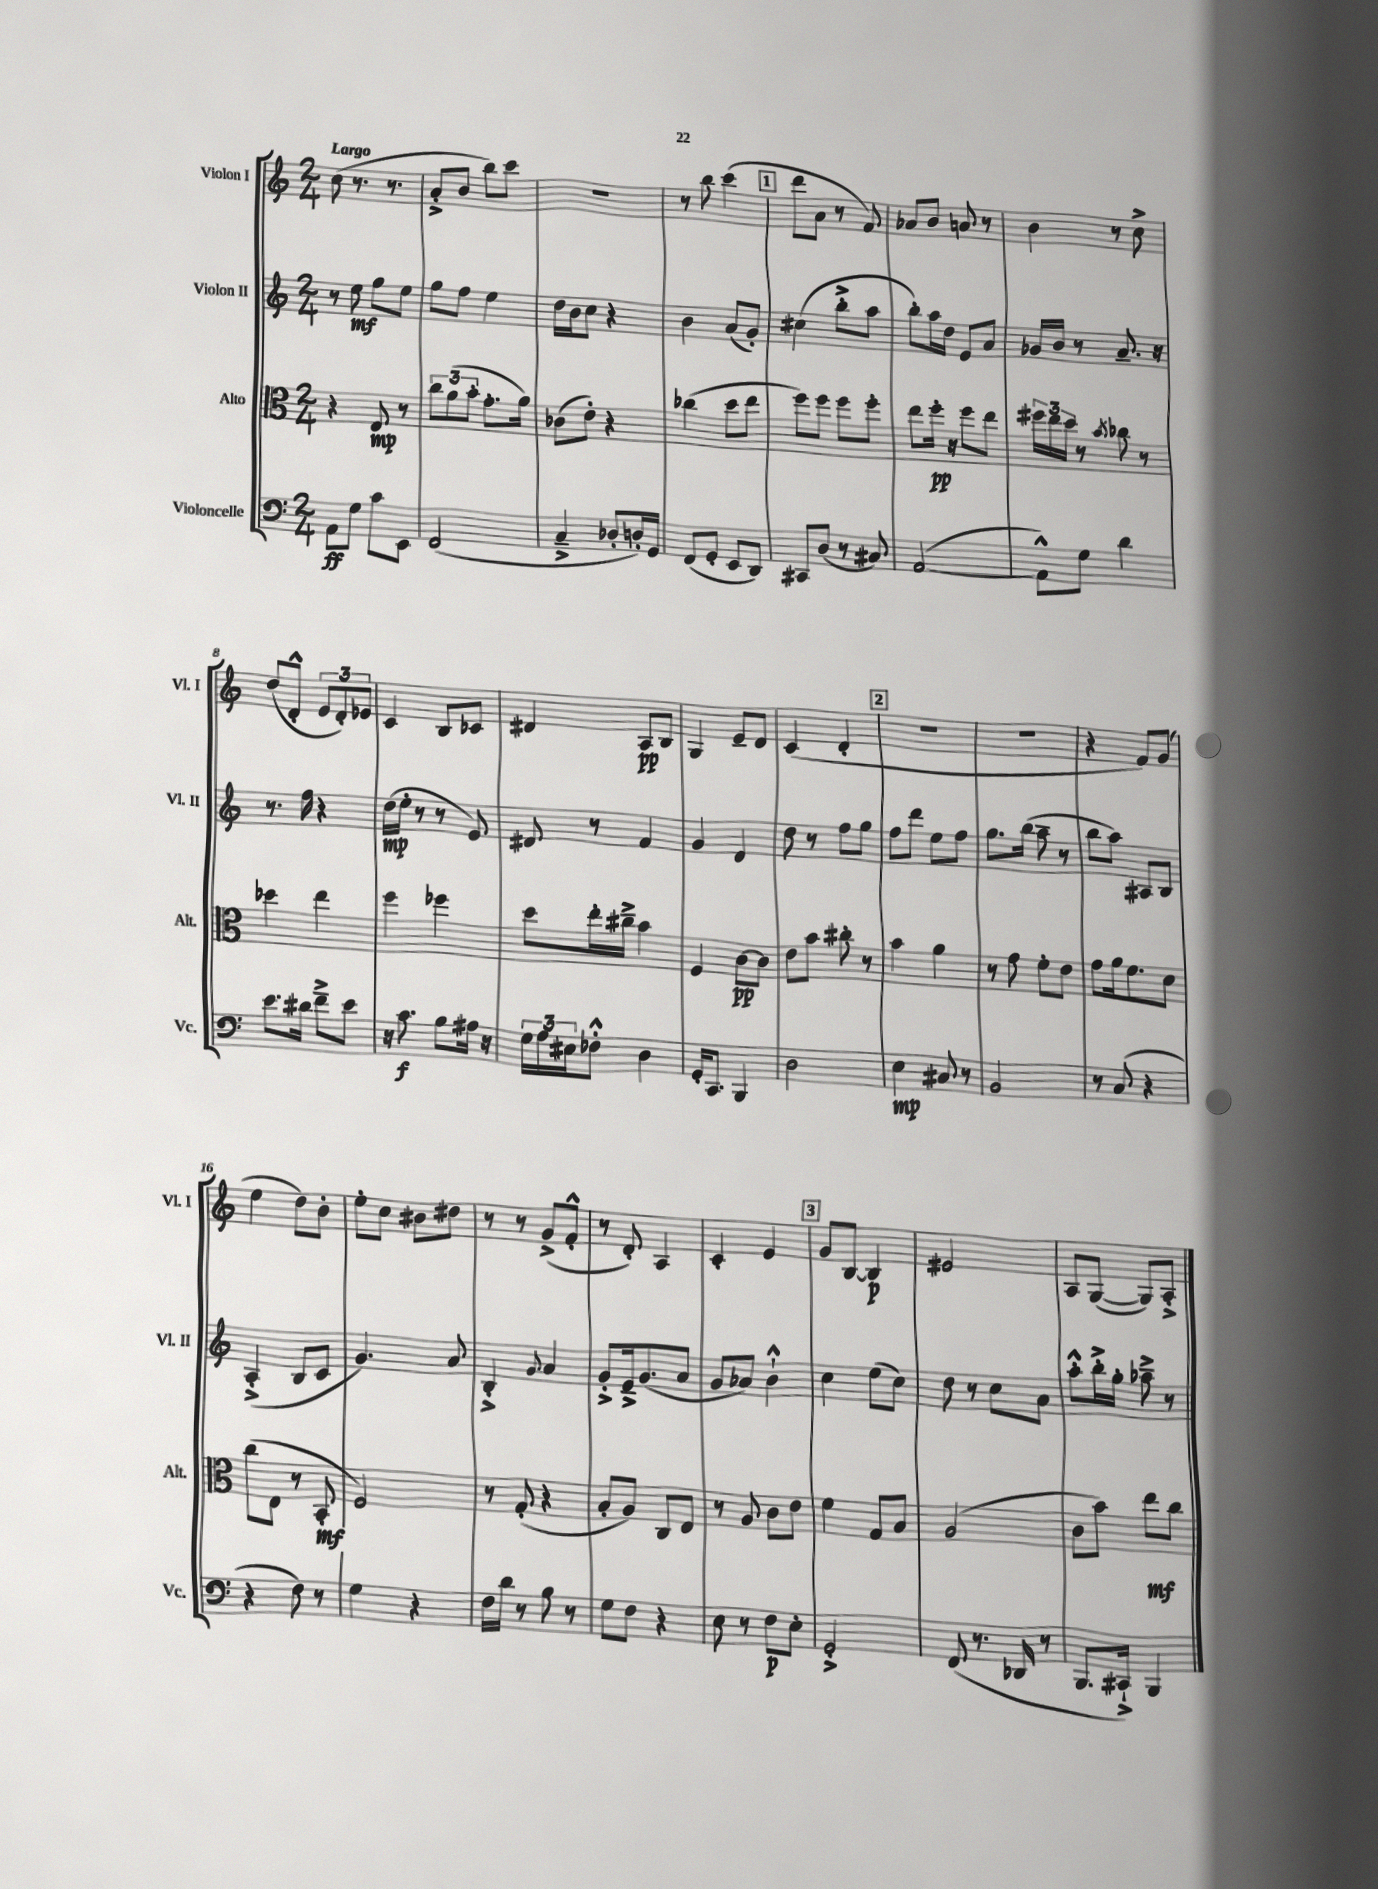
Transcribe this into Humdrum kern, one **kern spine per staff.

**kern	**dynam	**kern	**dynam	**kern	**dynam	**kern	**dynam
*part4	*part4	*part3	*part3	*part2	*part2	*part1	*part1
*staff4	*staff4	*staff3	*staff3	*staff2	*staff2	*staff1	*staff1
*I"Violoncelle	*	*I"Alto	*	*I"Violon II	*	*I"Violon I	*
*I'Vc.	*	*I'Alt.	*	*I'Vl. II	*	*I'Vl. I	*
*clefF4	*	*clefC3	*	*clefG2	*	*clefG2	*
*k[]	*	*k[]	*	*k[]	*	*k[]	*
*M2/4	*	*M2/4	*	*M2/4	*	*M2/4	*
=1	=1	=1	=1	=1	=1	=1	=1
!	!	!	!	!	!	!LO:TX:a:B:t=Largo	!
8AA\L	ff	4r	.	8r	.	(8cc\	.
8G\J	.	.	.	8ee\	mf	8.r	.
8c\L	.	8E/	mp	8gg\L	.	.	.
.	.	.	.	.	.	8.r	.
8EE\J	.	8r	.	8ee\J	.	.	.
=2	=2	=2	=2	=2	=2	=2	=2
(2FF/	.	12cc\L	.	8gg\L	.	8a'^/L	.
.	.	(12a\	.	.	.	.	.
.	.	.	.	8ff\J	.	8b/J	.
.	.	12b'\J	.	.	.	.	.
.	.	8.g'\L	.	4ee\	.	8bb\L)	.
.	.	.	.	.	.	8ccc\J	.
.	.	16a\Jk)	.	.	.	.	.
=3	=3	=3	=3	=3	=3	=3	=3
4C~^/	.	(8c-X\L	.	16dd\LL	.	2r	.
.	.	.	.	16b\J	.	.	.
.	.	8e'\J)	.	8cc\J	.	.	.
8D-X'/L	.	4r	.	4r	.	.	.
16Dn'/L)	.	.	.	.	.	.	.
16GG/JJ	.	.	.	.	.	.	.
=4	=4	=4	=4	=4	=4	=4	=4
(8FF/L	.	(4cc-X\	.	4b\	.	8r	.
8GG'/J	.	.	.	.	.	8bb\	.
8EE/L	.	8dd\L	.	(8a/L	.	(4ccc\	.
8DD/J)	.	8ee\J	.	8g'/J)	.	.	.
!!LO:REH:place=s1:t=1
=5	=5	=5	=5	=5	=5	=5	=5
8CC#X/L	.	8ff\L)	.	(4cc#X\	.	8ddd\L	.
(8D/J	.	8ff\J	.	.	.	8a\J	.
8r	.	8ff\L	.	8bb'^\L	.	8r	.
8C#X/)	.	8ff'\J	.	8aa\J	.	8f/)	.
=6	=6	=6	=6	=6	=6	=6	=6
([2AA/	.	8ee\L	.	8bb'\L)	.	8a-X/L	.
.	.	16ff'\Jk	pp	16aa\L	.	8b/J	.
.	.	16r	.	16dd\JJ	.	.	.
.	.	8ff\L	.	8e/L	.	8an/	.
.	.	8ee\J	.	8a/J	.	8r	.
=7	=7	=7	=7	=7	=7	=7	=7
8AA^^\L])	.	24ff#X\LL	.	16g-X/LL	.	4b\	.
.	.	24ee\	.	.	.	.	.
.	.	.	.	16b/JJ	.	.	.
.	.	24dd\JJ	.	.	.	.	.
8G\J	.	8r	.	8r	.	.	.
.	.	8qb/	.	.	.	.	.
4d\	.	8cc-X\	.	8.a~/	.	8r	.
.	.	8r	.	.	.	8cc^\	.
.	.	.	.	16r	.	.	.
!!LO:LB:g=z
=8	=8	=8	=8	=8	=8	=8	=8
8.e\L	.	4dd-X\	.	8.r	.	(8dd/L	.
.	.	.	.	.	.	8d'^^/J	.
16d#X\Jk	.	.	.	16ff\	.	.	.
8f~^\L	.	4ee\	.	4r	.	12e/L	.
.	.	.	.	.	.	12d'/)	.
8e\J	.	.	.	.	.	.	.
.	.	.	.	.	.	12e-X/J	.
=9	=9	=9	=9	=9	=9	=9	=9
16r	.	4ff\	.	(16dd\LL	mp	4c/	.
8.c\	f	.	.	16ee'\JJ	.	.	.
.	.	.	.	8r	.	.	.
8B\L	.	4ff-X\	.	8r	.	8B/L	.
16A#X\Jk	.	.	.	8e/)	.	8c-X/J	.
16r	.	.	.	.	.	.	.
=10	=10	=10	=10	=10	=10	=10	=10
24G\LL	.	8dd\L	.	8d#X/	.	4d#X/	.
24A\	.	.	.	.	.	.	.
24E#X\J	.	.	.	.	.	.	.
8F-X'^^\J	.	16ee'\L	.	8r	.	.	.
.	.	16cc#X~^\JJ	.	.	.	.	.
4D\	.	4b\	.	4f/	.	8A/L	pp
.	.	.	.	.	.	8B/J	.
=11	=11	=11	=11	=11	=11	=11	=11
16GG'/KL	.	4F/	.	4g/	.	4G/	.
8.CC/J	.	.	.	.	.	.	.
4BBB/	.	[8c\L	pp	4d/	.	8e~/L	.
.	.	8c\J]	.	.	.	8d/J	.
=12	=12	=12	=12	=12	=12	=12	=12
2D\	.	8e\L	.	8dd\	.	(4c/	.
.	.	8b\J	.	8r	.	.	.
.	.	8cc#X'\	.	8ff\L	.	4d'/	.
.	.	8r	.	8gg\J	.	.	.
!!LO:REH:place=s1:t=2
=13	=13	=13	=13	=13	=13	=13	=13
4E\	mp	4b\	.	8ff\L	.	2r	.
.	.	.	.	8ddd\J	.	.	.
8C#X/	.	4a\	.	8ee\L	.	.	.
8r	.	.	.	8ff\J	.	.	.
=14	=14	=14	=14	=14	=14	=14	=14
2BB/	.	8r	.	8.gg\L	.	2r	.
.	.	8g\	.	.	.	.	.
.	.	.	.	(16bb\Jk	.	.	.
.	.	8f'\L	.	8aa~\	.	.	.
.	.	8e\J	.	8r	.	.	.
=15	=15	=15	=15	=15	=15	=15	=15
8r	.	8g\L	.	8bb\L	.	4r	.
(8C/	.	16a\k	.	8aa\J)	.	.	.
.	.	8.f\	.	.	.	.	.
4r	.	.	.	8A#X/L	.	8f/L)	.
.	.	8d\J	.	8B/J	.	(8g/J	.
!!LO:LB:g=z
=16	=16	=16	=16	=16	=16	=16	=16
4r	.	(8cc\L	.	(4A'^/	.	4ee\	.
.	.	8E\J	.	.	.	.	.
8F\)	.	8r	.	8B/L	.	8dd\L)	.
8r	.	8BB'/	mf	8c/J	.	8b'\J	.
=17	=17	=17	=17	=17	=17	=17	=17
4G\	.	2F/)	.	4.g/)	.	8ee'\L	.
.	.	.	.	.	.	8cc\J	.
4r	.	.	.	.	.	8b#X\L	.
.	.	.	.	8a/	.	8dd#X\J	.
=18	=18	=18	=18	=18	=18	=18	=18
16F\LL	.	8r	.	4B'^/	.	8r	.
16d\JJ	.	.	.	.	.	.	.
8r	.	(8G'/	.	.	.	8r	.
.	.	.	.	8qqg/	.	.	.
8B\	.	4r	.	4a/	.	(8g^/L	.
8r	.	.	.	.	.	8f'^^/J	.
=19	=19	=19	=19	=19	=19	=19	=19
8G\L	.	8B'/L	.	8g'^/L	.	8r	.
8F\J	.	8A/J)	.	16e~^/k	.	8d'/)	.
.	.	.	.	(8.g/	.	.	.
4r	.	8C/L	.	.	.	4A/	.
.	.	8E/J	.	8a/J	.	.	.
=20	=20	=20	=20	=20	=20	=20	=20
8E\	.	8r	.	8g/L	.	4c'/	.
8r	.	8A/	.	8a-X/J)	.	.	.
8F\L	p	8c\L	.	4b`^^\	.	4e/	.
8E'\J	.	8e\J	.	.	.	.	.
!!LO:REH:place=s1:t=3
=21	=21	=21	=21	=21	=21	=21	=21
2GG'^/	.	4f\	.	4cc\	.	8g/L	.
.	.	.	.	.	.	[8B/J	.
.	.	8G/L	.	(8ee\L	.	4B/]	p
.	.	8B/J	.	8cc\J)	.	.	.
=22	=22	=22	=22	=22	=22	=22	=22
(8FF/	.	(2A/	.	8dd\	.	2e#X/	.
8.r	.	.	.	8r	.	.	.
.	.	.	.	8cc\L	.	.	.
16DD-X/	.	.	.	.	.	.	.
8r	.	.	.	8a\J	.	.	.
=23	=23	=23	=23	=23	=23	=23	=23
8.BBB/L	.	8c\L	.	8aa'^^\L	.	8A/L	.
.	.	8b\J)	.	16bb'^\L	.	([8G/J	.
16CC#X`^/Jk)	.	.	.	16gg'\JJ	.	.	.
4BBB/	.	8ee\L	mf	8aa-X~^\	.	8G/L])	.
.	.	8cc\J	.	8r	.	8A'^/J	.
==	==	==	==	==	==	==	==
*-	*-	*-	*-	*-	*-	*-	*-
